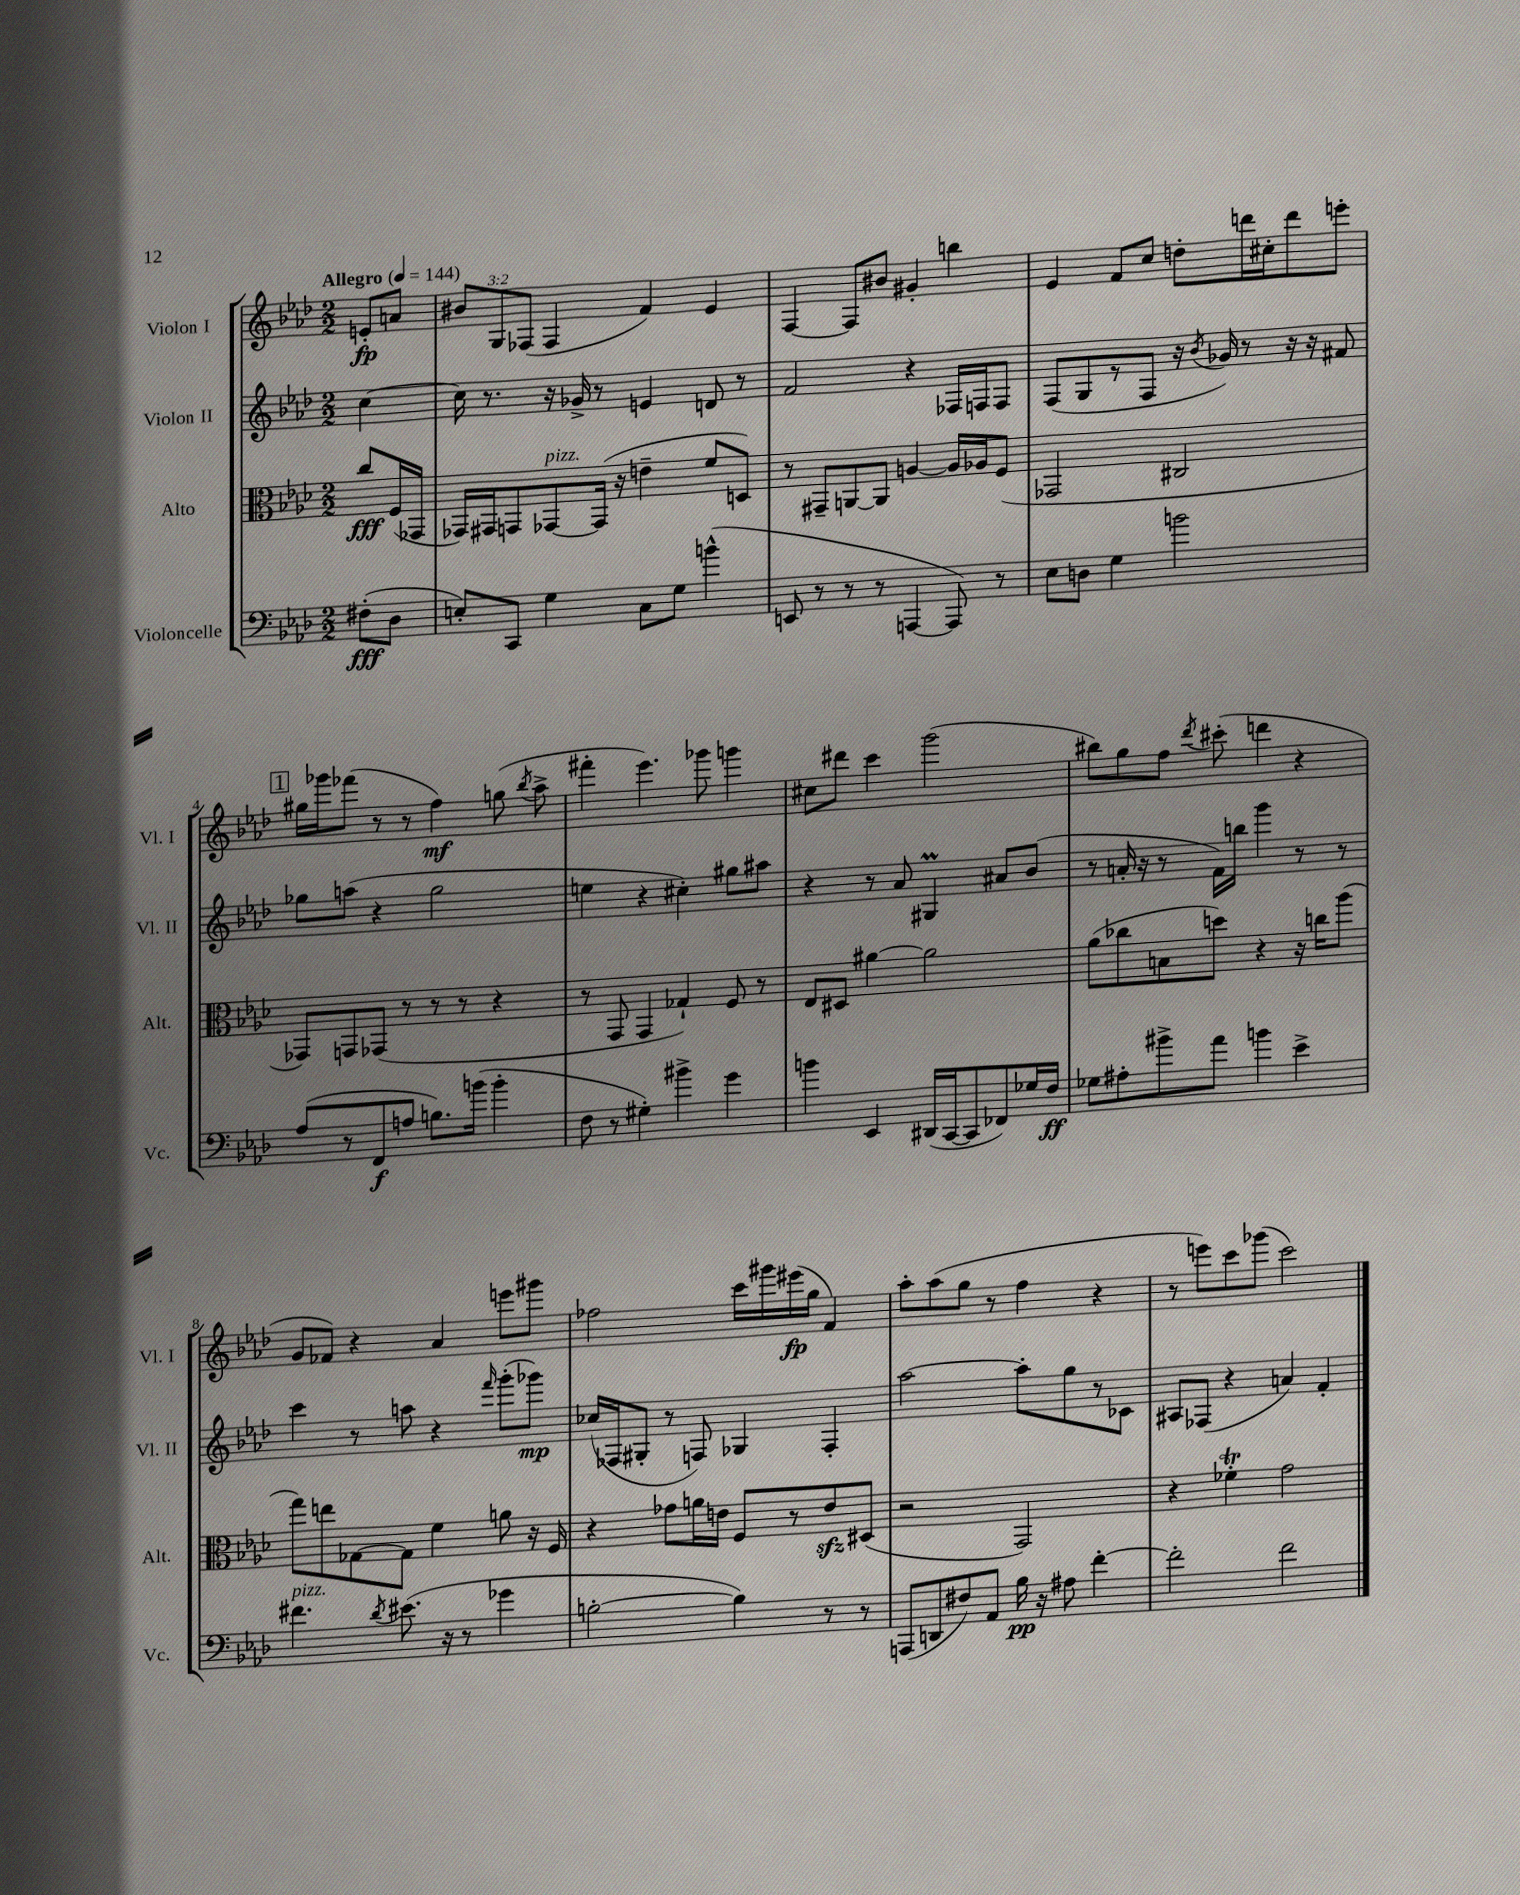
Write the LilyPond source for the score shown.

<<
\new StaffGroup <<
\new Staff = "s0" \with { instrumentName = "Violon I" shortInstrumentName = "Vl. I" } {
    \clef treble \key aes \major \numericTimeSignature \time 2/2 \override Staff.TupletNumber.text = #tuplet-number::calc-fraction-text \partial 4 \tempo "Allegro" 4 = 144
    \autoBeamOff e'8[-.\fp a'8] |
    \tuplet 3/2 { bis'8[ g8 fes8]( } fes4 f'4) ees'4 |
    f4~ f8[ bis'8] gis'4-. b''4 |
    ees'4 f'8[ c''8] d''8[-. d'''16 cis''16-. d'''8 e'''8]-. |
    \mark \markup { \box "1" } gis''16[ ges'''16 fes'''8]( r8 r8 f''4\mf) g''8( \acciaccatura { bes''8 } aes''8-> |
    fis'''4-. ees'''4.) ges'''8 g'''4 |
    cis''8[ dis'''8] c'''4 g'''2( |
    bis''8[) g''8 f''8] \acciaccatura { des'''8 } cis'''8-.( d'''4 r4 |
    g'8[ fes'8]) r4 aes'4 e'''8[ gis'''8] |
    fes''2 c'''16[ gis'''16 eis'''16\fp( g''16] f'4) |
    aes''8[-. aes''8( g''8] r8 f''4 r4 |
    r8 e'''8[) c'''8 ges'''8]( c'''2) \bar "|." |
}
\new Staff = "s1" \with { instrumentName = "Violon II" shortInstrumentName = "Vl. II" } {
    \clef treble \key aes \major \numericTimeSignature \time 2/2 \partial 4
    \autoBeamOff c''4~ |
    c''16 r8. r16 ges'16-> r8 e'4 d'8 r8 |
    f'2 r4 fes16[ f16 f8] |
    f8[( g8 r8 f8] r16 \acciaccatura { bes'8 } ges'16) r8 r16 r16 fis'8 |
    \mark \markup { \box "1" } ges''8[ a''8]( r4 ges''2 |
    e''4 r4 cis''4-.) gis''8[ ais''8] |
    r4 r8 aes'8 gis4\prall ais'8[ bes'8]( |
    r8 a'16-. r16 r8 f'16[) b''16] g'''4 r8 r8 |
    c'''4 r8 a''8 r4 \grace { f'''16 } g'''8[-.( ges'''8]\mp) |
    ces''16[( fes16 gis8]-. r8 f8) ges4 f4-. |
    aes''2~ aes''8[-. g''8 r8 ces'8] |
    ais8[ fes8]( r4 a'4) f'4-. \bar "|." |
}
\new Staff = "s2" \with { instrumentName = "Alto" shortInstrumentName = "Alt." } {
    \clef alto \key aes \major \numericTimeSignature \time 2/2 \partial 4
    \autoBeamOff c''8[\fff f16( ges,16] |
    ges,16[) gis,16 g,8 ges,8~^\markup { \italic "pizz." } ges,16]( r16 e'4-- f'8[ d8]) |
    r8 gis,8[-- a,8~ a,8] a4~ a16[ aes16 f8]( |
    ges,2 cis2 |
    \mark \markup { \box "1" } ges,8[) g,8 ges,8]( r8 r8 r8 r4 |
    r8 g,8 g,4 ges4-!) f8 r8 |
    ees8[ dis8] ais'4~ ais'2 |
    aes'8[( ces''8 b8 d''8]) r4 r16 c''16[ aes''8]( |
    g''8[) e''8 ges8~ ges8] f'4 a'8 r16 f16 |
    r4 ges'8[ a'16 e'16] f8[ r8 e'8\sfz dis8]( |
    r2 g,2) |
    r4 fes'4-.\trill g'2 \bar "|." |
}
\new Staff = "s3" \with { instrumentName = "Violoncelle" shortInstrumentName = "Vc." } {
    \clef bass \key aes \major \numericTimeSignature \time 2/2 \partial 4
    \autoBeamOff fis8[-.\fff( des8] |
    e8[-.) c,8] g4 c8[ g8] b'4-^( |
    e,8 r8 r8 r8 a,,4~ a,,8) r8 |
    ees8[ d8] g4 b'2 |
    \mark \markup { \box "1" } aes8[( r8 f,8\f a8] b8.[) b'16]( b'4-. |
    f8 r8 gis4-.) bis'4-> g'4 |
    b'4 ees,4 dis,16[( c,16~ c,8 fes,8) ges16 f16]\ff |
    ges8[ ais8-. bis'8-> aes'8] b'4 ees'4-> |
    fis'4.^\markup { \italic "pizz." } \acciaccatura { des'8 } eis'8.( r16 r8 ges'4 |
    b2~-. b4) r8 r8 |
    a,,8[( d,8 fis8) aes,8] bes16\pp r16 ais8 f'4~-. |
    f'2-. f'2 \bar "|." |
}
>>
>>
